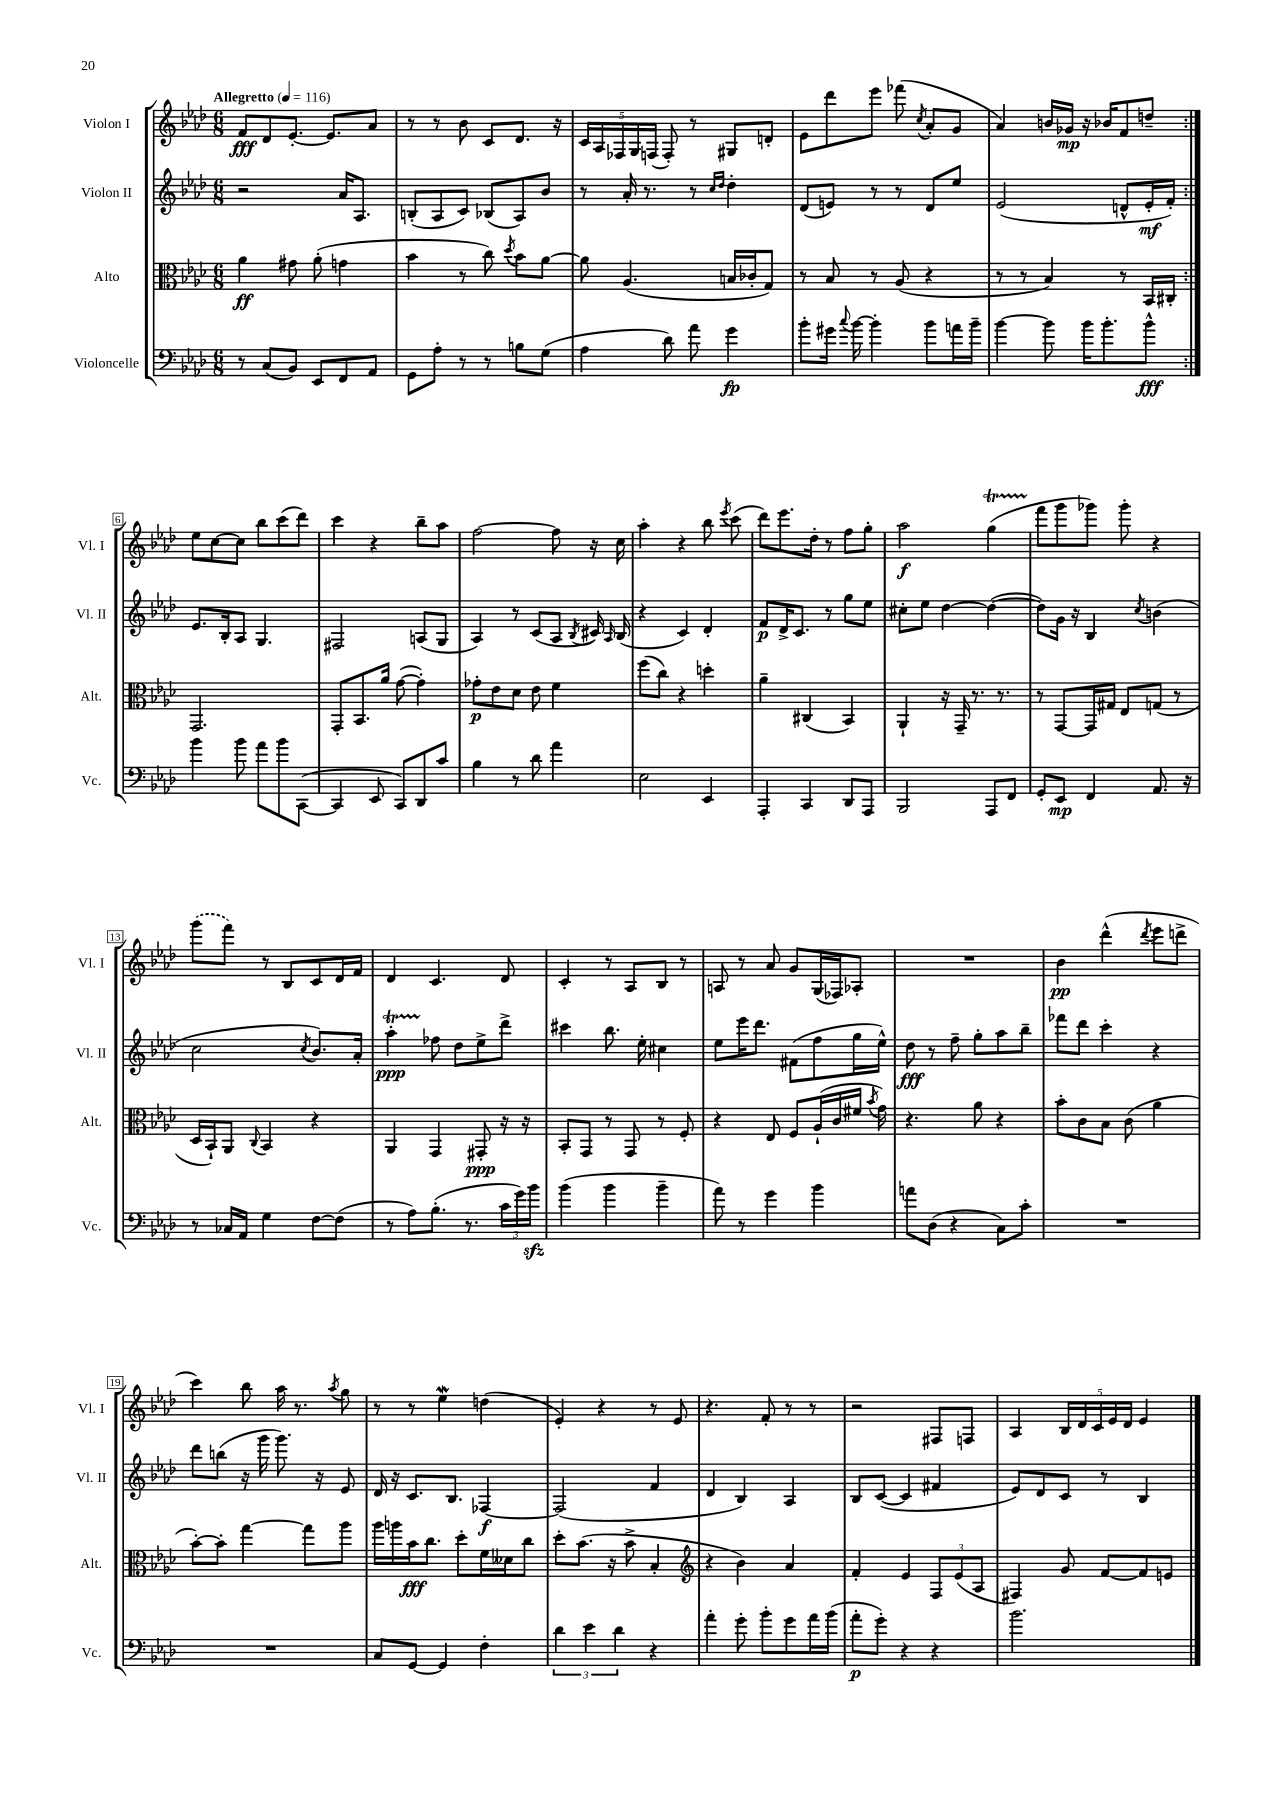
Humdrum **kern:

**kern	**dynam	**kern	**dynam	**kern	**dynam	**kern	**dynam
*part4	*part4	*part3	*part3	*part2	*part2	*part1	*part1
*staff4	*staff4	*staff3	*staff3	*staff2	*staff2	*staff1	*staff1
*I"Violoncelle	*	*I"Alto	*	*I"Violon II	*	*I"Violon I	*
*I'Vc.	*	*I'Alt.	*	*I'Vl. II	*	*I'Vl. I	*
*clefF4	*	*clefC3	*	*clefG2	*	*clefG2	*
*k[b-e-a-d-]	*	*k[b-e-a-d-]	*	*k[b-e-a-d-]	*	*k[b-e-a-d-]	*
*M6/8	*	*M6/8	*	*M6/8	*	*M6/8	*
*MM116	*	*MM116	*	*MM116	*	*MM116	*
=1	=1	=1	=1	=1	=1	=1	=1
!	!	!	!	!	!	!LO:TX:a:B:t=Allegretto	!
8r	.	4a-\	ff	2r	.	8f/L	fff
(8C/L	.	.	.	.	.	8d-/	.
8BB-/J)	.	8g#X\	.	.	.	[8.e-'/J	.
8EE-/L	.	(8a-'\	.	.	.	.	.
.	.	.	.	.	.	8.e-/L]	.
8FF/	.	4gn\	.	16a-/KL	.	.	.
.	.	.	.	8.A-/J	.	.	.
8AA-/J	.	.	.	.	.	8a-/J	.
=2	=2	=2	=2	=2	=2	=2	=2
8GG\L	.	4b-\	.	(8Bn'/L	.	8r	.
8A-'\J	.	.	.	8A-/	.	8r	.
8r	.	8r	.	8c/J)	.	8b-\	.
8r	.	8cc\)	.	(8B-X/L	.	8c/L	.
.	.	8qdd-/	.	.	.	.	.
8Bn\L	.	8b-\L	.	8A-/)	.	8.d-/J	.
(8G\J	.	[8a-\J	.	8b-/J	.	.	.
.	.	.	.	.	.	16r	.
=3	=3	=3	=3	=3	=3	=3	=3
4A-\	.	8a-\]	.	8r	.	20c/LL	.
.	.	.	.	.	.	20A-/	.
.	.	.	.	.	.	20F-X/	.
.	.	(4.A-/	.	16a-'/	.	.	.
.	.	.	.	.	.	20G/	.
.	.	.	.	8.r	.	.	.
.	.	.	.	.	.	(20Fn/JJ	.
8d-\)	.	.	.	.	.	8F'/)	.
8a-\	.	.	.	8r	.	8r	.
.	.	.	.	16qqcc/LL	.	.	.
.	.	.	.	16qqdd-/JJ	.	.	.
4g\	fp	16Bn/LL	.	4dd-'\	.	8G#X/L	.
.	.	16c-X'/J	.	.	.	.	.
.	.	8G/J)	.	.	.	8dn'/J	.
=4	=4	=4	=4	=4	=4	=4	=4
8b-'\L	.	8r	.	(8d-/L	.	8e-\L	.
16g#X\Jk	.	8B-/	.	8en/J)	.	8ddd-\	.
8qqcc/	.	.	.	.	.	.	.
[16b-\	.	.	.	.	.	.	.
4b-'\]	.	8r	.	8r	.	8eee-\J	.
.	.	(8A-/	.	8r	.	(8fff-X\	.
.	.	.	.	.	.	8qcc/	.
8b-\L	.	4r	.	8d-/L	.	8a-'/L	.
16an\L	.	.	.	8ee-/J	.	8g/J	.
16b-~\JJ	.	.	.	.	.	.	.
=5	=5	=5	=5	=5	=5	=5	=5
[4b-\	.	8r	.	(2e-/	.	4a-/)	.
.	.	8r	.	.	.	.	.
8b-\]	.	4B-/)	.	.	.	16bn/LL	.
.	.	.	.	.	.	16g-X/JJ	mp
16b-\KL	.	.	.	.	.	16r	.
8.b-'\	.	.	.	.	.	16b-X/KL	.
.	.	8r	.	8dn^^/L	.	8f/	.
8b-^^\J	fff	16BB-/LL	.	16e-'/L	mf	8ddn~/J	.
.	.	16C#X'/JJ	.	16f'/JJ)	.	.	.
!!LO:LB:g=z
=6:|!	=6:|!	=6:|!	=6:|!	=6:|!	=6:|!	=6:|!	=6:|!
4b-\	.	2.GG/	.	8.e-/L	.	8ee-\L	.
.	.	.	.	.	.	[8cc\	.
.	.	.	.	16B-'/k	.	.	.
8b-\	.	.	.	8A-/J	.	8cc\J]	.
8a-\L	.	.	.	4.G/	.	8bb-\L	.
8b-\	.	.	.	.	.	(8ccc\	.
([8CC\J	.	.	.	.	.	8ddd-\J)	.
=7	=7	=7	=7	=7	=7	=7	=7
4CC/]	.	8GG'/L	.	2F#X/	.	4ccc\	.
.	.	8.BB-/	.	.	.	.	.
8EE-/	.	.	.	.	.	4r	.
.	.	16a-/Jk	.	.	.	.	.
8CC/L)	.	([8g\	.	.	.	.	.
8DD-/	.	4g'\])	.	(8An/L	.	8bb-~\L	.
8c/J	.	.	.	8G/J	.	8aa-\J	.
=8	=8	=8	=8	=8	=8	=8	=8
4B-\	.	8g-X'\L	p	4A-/)	.	[2ff\	.
.	.	8e-\	.	.	.	.	.
8r	.	8d-\J	.	8r	.	.	.
8d-\	.	8e-\	.	(8c/L	.	.	.
4a-\	.	4f\	.	8A-/J	.	8ff\]	.
.	.	.	.	8qB-/	.	.	.
.	.	.	.	16c#X/)	.	16r	.
.	.	.	.	16qqA-/	.	.	.
.	.	.	.	(16B-/	.	16cc\	.
=9	=9	=9	=9	=9	=9	=9	=9
2E-\	.	(8ff\L	.	4r	.	4aa-'\	.
.	.	8cc\J)	.	.	.	.	.
.	.	4r	.	4c/)	.	4r	.
4EE-/	.	4ddn'\	.	4d-'/	.	8bb-\	.
.	.	.	.	.	.	8qeee-/	.
.	.	.	.	.	.	(8ccc\	.
=10	=10	=10	=10	=10	=10	=10	=10
4AAA-'/	.	4a-~\	.	8f/L	p	8ddd-\L)	.
.	.	.	.	16d-^/K	.	8.eee-\	.
.	.	.	.	8.c/J	.	.	.
4CC/	.	(4C#X/	.	.	.	.	.
.	.	.	.	.	.	16dd-'\Jk	.
.	.	.	.	8r	.	8r	.
8DD-/L	.	4BB-/)	.	8gg\L	.	8ff\L	.
8AAA-/J	.	.	.	8ee-\J	.	8gg'\J	.
=11	=11	=11	=11	=11	=11	=11	=11
2BBB-/	.	4AA-`/	.	8cc#X'\L	.	2aa-\	f
.	.	.	.	8ee-\J	.	.	.
.	.	16r	.	[4dd-\	.	.	.
.	.	16GG~/	.	.	.	.	.
.	.	8.r	.	.	.	.	.
8AAA-/L	.	.	.	(4dd-\_	.	(4ggt\	.
.	.	8.r	.	.	.	.	.
8FF/J	.	.	.	.	.	.	.
=12	=12	=12	=12	=12	=12	=12	=12
8GG'/L	.	8r	.	8dd-\L])	.	8fff\L	.
8EE-/J	mp	[8GG/L	.	16g\Jk	.	8ggg\	.
.	.	.	.	16r	.	.	.
4FF/	.	16GG/L]	.	4B-/	.	8ggg-X\J)	.
.	.	16G#X/JJ	.	.	.	.	.
.	.	8E-/L	.	.	.	8ggg-'\	.
.	.	.	.	8qcc/	.	.	.
8.AA-/	.	(8Gn/J	.	(4bn\	.	4r	.
.	.	8r	.	.	.	.	.
16r	.	.	.	.	.	.	.
!!LO:LB:g=z
=13	=13	=13	=13	=13	=13	=13	=13
8r	.	16D-/LL	.	2cc\	.	(8ggg\L	.
.	.	16BB-`/J)	.	.	.	.	.
16C-X/LL	.	8AA-/J	.	.	.	8fff\J)	.
16AA-/JJ	.	.	.	.	.	.	.
.	.	8qqC/	.	.	.	.	.
4G\	.	4BB-/	.	.	.	8r	.
.	.	.	.	.	.	8B-/L	.
.	.	.	.	8qcc/	.	.	.
[8F\L	.	4r	.	8.b-/L)	.	8c/	.
(8F\J]	.	.	.	.	.	16d-/L	.
.	.	.	.	16a-'/Jk	.	16f/JJ	.
=14	=14	=14	=14	=14	=14	=14	=14
8r	.	4AA-/	.	4aa-T'\	ppp	4d-/	.
8A-\L)	.	.	.	.	.	.	.
(8.B-'\J	.	4GG/	.	8ff-X\	.	4.c/	.
.	.	.	.	8dd-\L	.	.	.
8.r	.	.	.	.	.	.	.
.	.	8GG#X'/	ppp	8ee-^\	.	.	.
24c\LL	.	16r	.	8ddd-^\J	.	8d-/	.
24g\)	.	.	.	.	.	.	.
.	.	16r	.	.	.	.	.
24b-zz\JJ	.	.	.	.	.	.	.
=15	=15	=15	=15	=15	=15	=15	=15
(4b-\	.	8BB-'/L	.	4ccc#X\	.	4c'/	.
.	.	8GG/J	.	.	.	.	.
4b-\	.	8r	.	8.bb-\	.	8r	.
.	.	8GG/	.	.	.	8A-/L	.
.	.	.	.	16ee-'\	.	.	.
4b-~\	.	8r	.	4cc#X\	.	8B-/J	.
.	.	8F'/	.	.	.	8r	.
=16	=16	=16	=16	=16	=16	=16	=16
8a-\)	.	4r	.	8ee-\L	.	8An/	.
8r	.	.	.	16eee-\K	.	8r	.
.	.	.	.	8.ddd-\J	.	.	.
4g\	.	8E-/	.	.	.	8a-/	.
.	.	8F/L	.	(8f#X\L	.	8g/L	.
4b-\	.	(16A-`/L	.	8ff\	.	(16G/L	.
.	.	16c/	.	.	.	16F-X/J)	.
.	.	16f#X/JJ	.	16gg\L	.	8A-X'/J	.
.	.	8qb-/	.	.	.	.	.
.	.	16g\)	.	16ee-^^\JJ)	.	.	.
=17	=17	=17	=17	=17	=17	=17	=17
8an\L	.	4.r	.	8dd-\	fff	2.r	.
(8D-\J	.	.	.	8r	.	.	.
4r	.	.	.	8ff~\	.	.	.
.	.	8a-\	.	8gg'\L	.	.	.
8C\L)	.	4r	.	8aa-\	.	.	.
8c'\J	.	.	.	8bb-~\J	.	.	.
=18	=18	=18	=18	=18	=18	=18	=18
2.r	.	8b-'\L	.	8fff-X\L	.	4b-\	pp
.	.	8c\	.	8ddd-\J	.	.	.
.	.	8B-\J	.	4ccc'\	.	(4ddd-^^\	.
.	.	(8c\	.	.	.	.	.
.	.	.	.	.	.	8qddd-/	.
.	.	4a-\	.	4r	.	8eee-\L	.
.	.	.	.	.	.	8dddn^\J	.
!!LO:LB:g=z
=19	=19	=19	=19	=19	=19	=19	=19
2.r	.	[8b-'\L)	.	8ddd-\L	.	4ccc\)	.
.	.	8b-'\J]	.	(8bbn\J	.	.	.
.	.	[4gg\	.	16r	.	8bb-\	.
.	.	.	.	16ggg\	.	.	.
.	.	.	.	8.ggg\)	.	16aa-\	.
.	.	.	.	.	.	8.r	.
.	.	8gg\L]	.	.	.	.	.
.	.	.	.	16r	.	.	.
.	.	.	.	.	.	8qaa-/	.
.	.	8aa-\J	.	8e-/	.	8gg\	.
=20	=20	=20	=20	=20	=20	=20	=20
8C/L	.	16aa-\LL	.	16d-/	.	8r	.
.	.	16aan\	.	16r	.	.	.
[8GG/J	.	16b-\J	fff	8.c/L	.	8r	.
.	.	8.cc\J	.	.	.	.	.
4GG/]	.	.	.	.	.	4ee-W\	.
.	.	.	.	8.B-/J	.	.	.
.	.	8dd-'\L	.	.	.	.	.
4F'\	.	16f\L	.	[4F-X/	f	(4ddn\	.
.	.	16d--X\J	.	.	.	.	.
.	.	8cc\J	.	.	.	.	.
=21	=21	=21	=21	=21	=21	=21	=21
6d-\	.	8dd-'\L	.	(2F-/]	.	4e-'/)	.
.	.	(8.b-\J	.	.	.	.	.
6e-\	.	.	.	.	.	.	.
.	.	.	.	.	.	4r	.
.	.	16r	.	.	.	.	.
6d-\	.	.	.	.	.	.	.
.	.	8b-^\	.	.	.	.	.
4r	.	4B-'/	.	4f/	.	8r	.
.	.	.	.	.	.	8e-/	.
=22	=22	=22	=22	=22	=22	=22	=22
*	*	*clefG2	*	*	*	*	*
4a-'\	.	4r	.	4d-/	.	4.r	.
8g'\	.	4b-\)	.	4B-/)	.	.	.
8b-'\L	.	.	.	.	.	8f'/	.
8g\	.	4a-/	.	4A-/	.	8r	.
16a-\L	.	.	.	.	.	8r	.
(16b-\JJ	.	.	.	.	.	.	.
=23	=23	=23	=23	=23	=23	=23	=23
8a-'\L	p	4f'/	.	8B-/L	.	2r	.
8g'\J)	.	.	.	([8c/J	.	.	.
4r	.	4e-/	.	4c/]	.	.	.
4r	.	12F/L	.	4f#X/	.	8F#X/L	.
.	.	(12e-/	.	.	.	.	.
.	.	.	.	.	.	8Fn/J	.
.	.	12A-/J	.	.	.	.	.
=24	=24	=24	=24	=24	=24	=24	=24
2.b-\	.	4F#X/)	.	8e-/L)	.	4A-/	.
.	.	.	.	8d-/	.	.	.
.	.	8g/	.	8c/J	.	20B-/LL	.
.	.	.	.	.	.	20d-/	.
.	.	.	.	.	.	20c/	.
.	.	[8f/L	.	8r	.	.	.
.	.	.	.	.	.	20e-/	.
.	.	.	.	.	.	20d-/JJ	.
.	.	8f/]	.	4B-/	.	4e-/	.
.	.	8en/J	.	.	.	.	.
==	==	==	==	==	==	==	==
*-	*-	*-	*-	*-	*-	*-	*-
